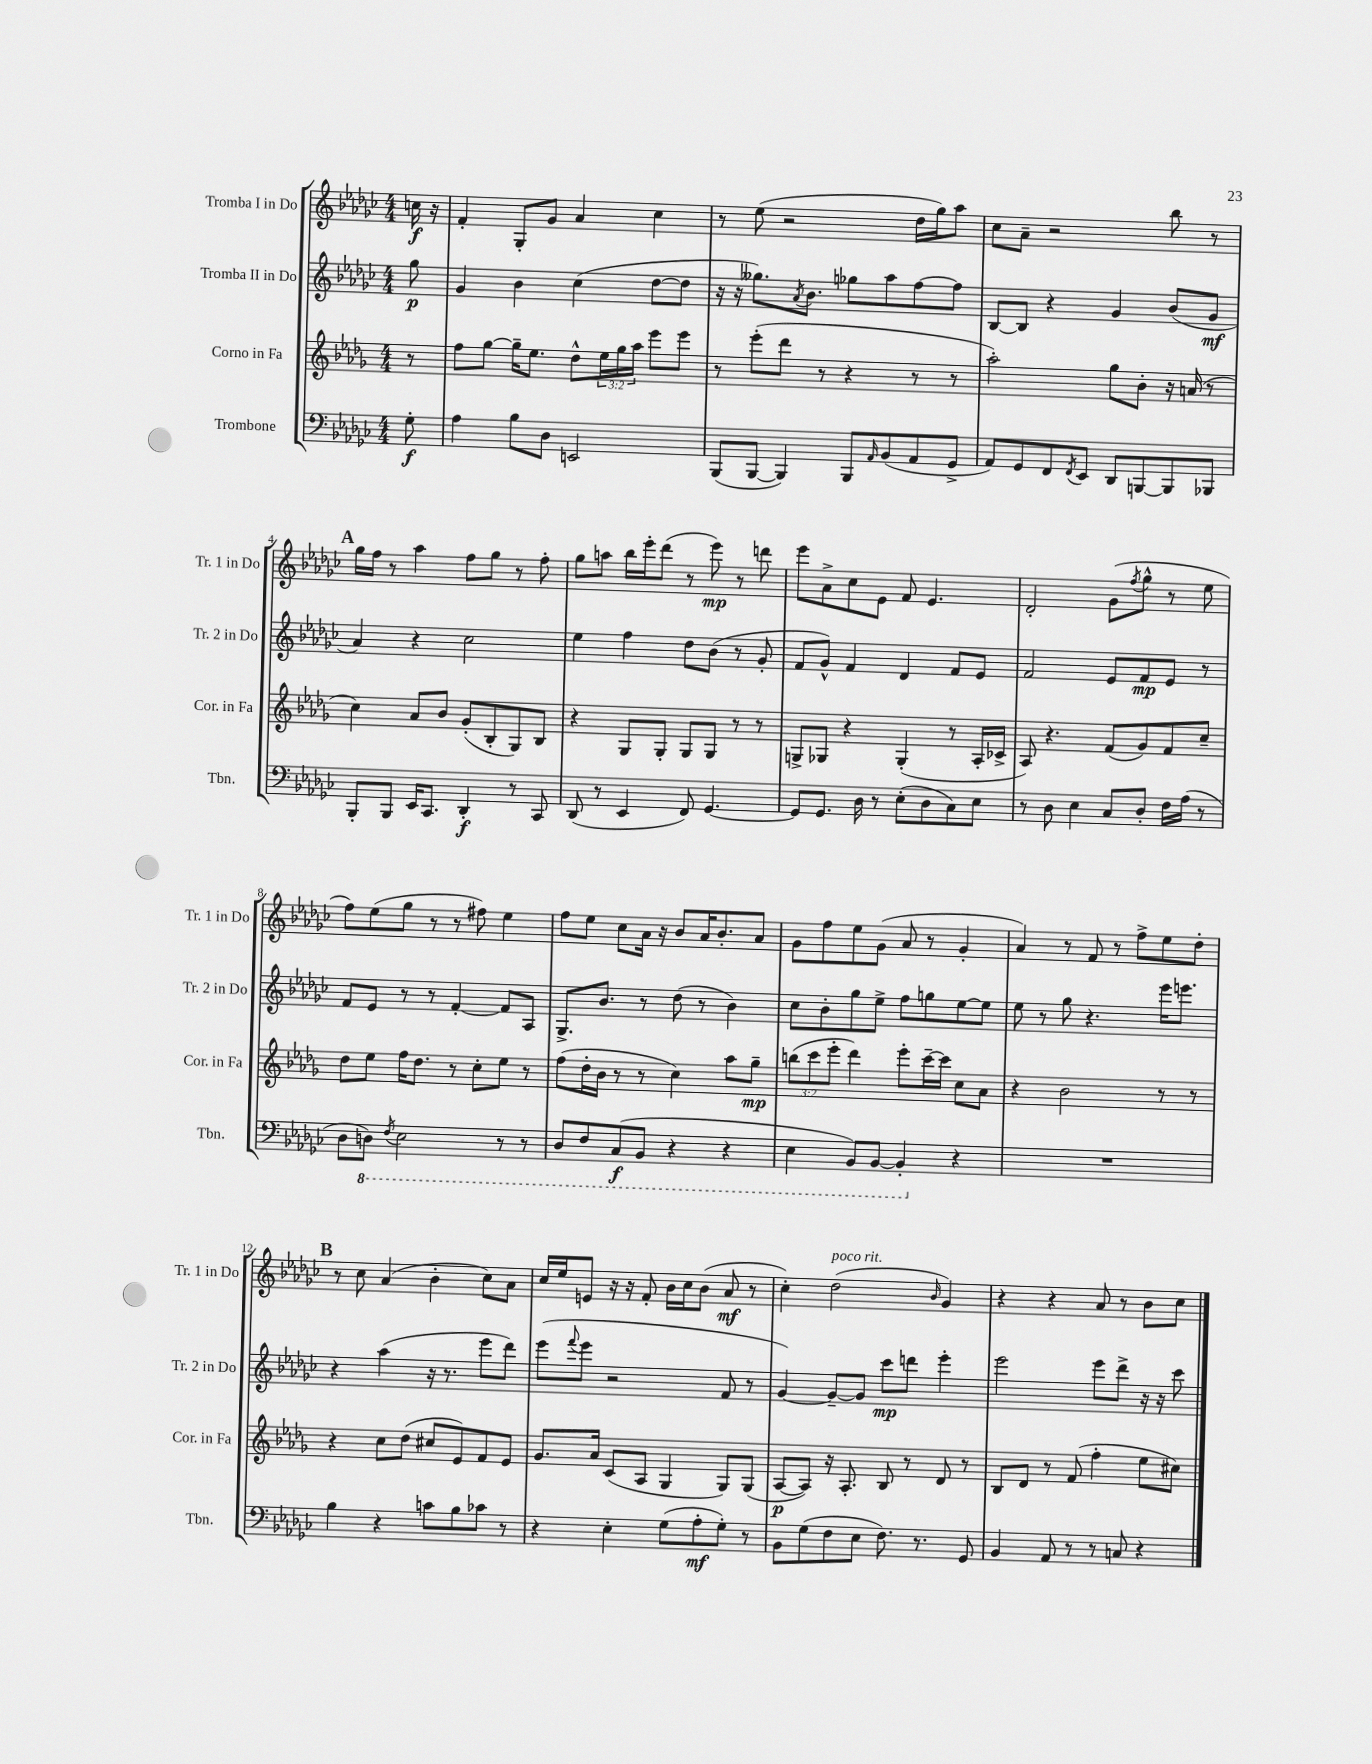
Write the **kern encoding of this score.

**kern	**kern	**kern	**kern
*staff4	*staff3	*staff2	*staff1
*clefF4	*clefG2	*clefG2	*clefG2
*k[b-e-a-d-g-c-]	*k[b-e-a-d-g-]	*k[b-e-a-d-g-c-]	*k[b-e-a-d-g-c-]
*M4/4	*M4/4	*M4/4	*M4/4
8G-'	8r	8gg-	16cc
.	.	.	16r
=	=	=	=
4A-	8ff	4g-	4f'
.	[8gg-	.	.
8B-	16gg-~]	4b-	8G-'
.	8.ee-	.	.
8D-	.	.	8g-
2EE	8dd-^^	(4cc-	4a-
.	24ee-	.	.
.	24gg-	.	.
.	24aa-	.	.
.	8eee-	[8dd-	4cc-
.	8eee-	8dd-]	.
=	=	=	=
(8BBB-	8r	16r	8r
.	.	16r	.
[8BBB-	(8eee-'	8.gg--)	(8ee-
4BBB-])	8ddd-	.	2r
.	.	8qa-	.
.	.	8.b-	.
.	8r	.	.
8BBB-	4r	8gg-	.
16qqAA-	.	.	.
(8BB-	.	8aa-	.
8AA-	8r	[8ff	16dd-
.	.	.	16gg-)
8GG-^	8r	8ff]	8aa-
=	=	=	=
8AA-)	2aa-')	[8B-	8cc-
8GG-	.	8B-]	8a-~
8FF	.	4r	2r
8qFF	.	.	.
8EE-	.	.	.
8DD-	8gg-	4g-	.
[8BBB	8b-'	.	.
8BBB]	16r	(8b-	8bb-
.	(16a	.	.
8BBB-	8r	8g-	8r
=	=	=	=
8BBB-'	4cc)	4a-)	16gg-
.	.	.	16ff
8BBB-	.	.	8r
16EE-	8a-	4r	4aa-
8.CC-	.	.	.
.	8b-	.	.
4DD-'	(8g-'	2cc-	8ff
.	8B-'	.	8gg-
8r	8G-)	.	8r
8CC-	8B-	.	8ff'
=	=	=	=
(8DD-	4r	4ee-	8gg-
8r	.	.	8aa
4EE-	8G-	4ff	16bb-
.	.	.	16eee-'
.	8G-'	.	(8ddd-
8FF)	8G-	8dd-	8r
[4.GG-	8G-	(8b-	8eee-)
.	8r	8r	8r
.	8r	8g-'	8ddd
=	=	=	=
8GG-]	8G^	8f	8eee-
8.GG-	8G-	8g-^^)	8a-^
.	4r	4f	8cc-
16D-	.	.	.
8r	.	.	8e-
(8E-'	(4G-'	4d-	8f
8D-	.	.	4.e-
8C-)	8r	8f	.
8E-	16A-'	8e-	.
.	16c-^	.	.
=	=	=	=
8r	8A-)	2f	2d-'
8D-	4.r	.	.
4E-	.	.	.
8C-	(8f	8e-	(8g-
.	.	.	8qff
8D-'	8g-)	8f	8gg-^^
16F	8f	8e-	8r
(16A-	.	.	.
8r	8cc~	8r	8ee-
=	=	=	=
8D-	8dd-	8f	8ff)
8DD)	8ee-	8e-	(8ee-
8qFF	.	.	.
2EE-	16ff	8r	8gg-
.	8.dd-	.	.
.	.	8r	8r
.	8r	[4f'	8r
.	8cc'	.	8ff#)
8r	8ee-	8f]	4ee-
8r	8r	8A-	.
=	=	=	=
8DD-	(8ff	8.G-^	8ff
8FF	16dd-'	.	8ee-
.	16b-	8.b-	.
(8CC-	8r	.	8cc-
8BBB-	8r	8r	16a-
.	.	.	16r
4r	4cc)	(8dd-	8b-
.	.	8r	16a-
.	.	.	8.b-'
4r	8aa-	4b-)	.
.	8gg-~	.	8a-
=	=	=	=
4EE-	(12bb	8cc-	8g-
.	12ccc	.	.
.	.	8b-'	8ff
.	12eee-'	.	.
8BBB-)	4ddd-)	8gg-	8ee-
[8BBB-	.	8ee-^	(8g-
4BBB-']	8eee-'	8ff	8a-
.	[16ccc~	8gg	8r
.	16ccc]	.	.
4r	8cc	[8ee-	4g-'
.	8a-	8ee-]	.
=	=	=	=
1r	4r	8ee-	4a-)
.	.	8r	.
.	2b-	8gg-	8r
.	.	4.r	8f
.	.	.	8r
.	.	.	8ff^
.	8r	16eee-	8ee-
.	.	8.eee	.
.	8r	.	8dd-'
=	=	=	=
4B-	4r	4r	8r
.	.	.	8cc-
4r	8cc	(4aa-	(4a-
.	(8dd-	.	.
8c	8cc#	16r	4b-'
.	.	8.r	.
8B-	8e-)	.	.
8c-	8f	8eee-	8cc-)
8r	8e-	8ddd-)	8a-
=	=	=	=
4r	8.g-	(8eee-	16cc-
.	.	.	16ee-
.	.	8qqfff	.
.	.	8eee-	8e
.	16a-	.	.
4E-'	(8c	2r	16r
.	.	.	16r
.	8A-	.	8f'
(8G-	4G-	.	16b-
.	.	.	16cc-
8A-'	.	.	(8b-
8G-')	8G-)	8f	8a-
8r	(8G-	8r	8r
=	=	=	=
8BB-	[8A-	[4g-)	4cc-')
(8G-	8A-])	.	.
8F	16r	8g-~_	(2dd-
.	8.A-'	.	.
8E-	.	8g-]	.
8.F)	8B-	8ccc-	.
.	8r	8ddd	.
8.r	.	.	.
.	.	.	16qqb-
.	8d-	4eee-'	4g-)
8GG-	8r	.	.
=	=	=	=
4BB-	8B-	2eee-	4r
.	8d-	.	.
8AA-	8r	.	4r
8r	(8f	.	.
8r	4ff'	8eee-	8a-
8C	.	8ddd-^	8r
4r	8ee-	16r	8b-
.	.	16r	.
.	8cc#)	8ccc-	8cc-
==	==	==	==
*-	*-	*-	*-
